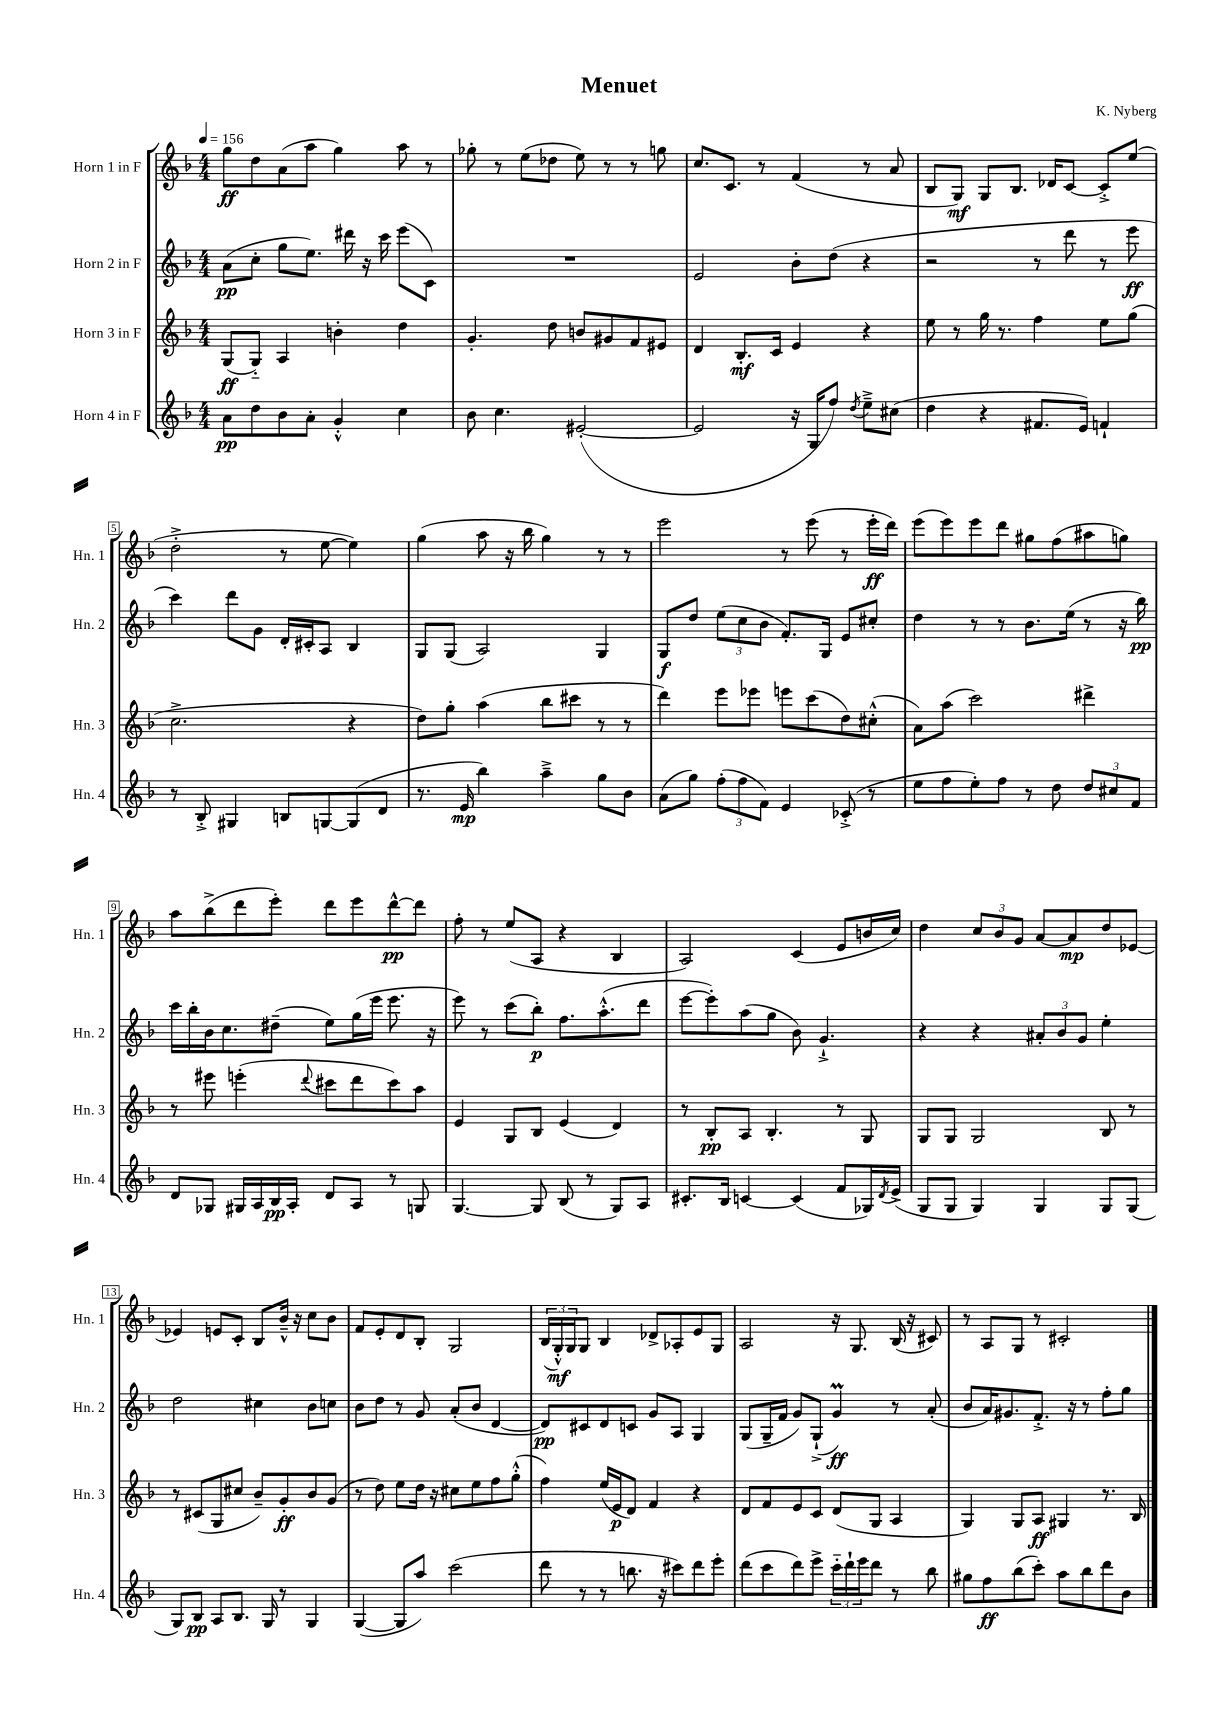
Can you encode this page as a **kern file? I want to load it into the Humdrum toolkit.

**kern	**dynam	**kern	**dynam	**kern	**dynam	**kern	**dynam
*part4	*part4	*part3	*part3	*part2	*part2	*part1	*part1
*staff4	*staff4	*staff3	*staff3	*staff2	*staff2	*staff1	*staff1
*I"Horn 4 in F	*	*I"Horn 3 in F	*	*I"Horn 2 in F	*	*I"Horn 1 in F	*
*I'Hn. 4	*	*I'Hn. 3	*	*I'Hn. 2	*	*I'Hn. 1	*
*clefG2	*	*clefG2	*	*clefG2	*	*clefG2	*
*k[b-]	*	*k[b-]	*	*k[b-]	*	*k[b-]	*
*M4/4	*	*M4/4	*	*M4/4	*	*M4/4	*
*MM156	*	*MM156	*	*MM156	*	*MM156	*
=1	=1	=1	=1	=1	=1	=1	=1
8a\L	pp	(8G/L	ff	(8a\L	pp	8gg\L	ff
8dd\	.	8G/J)	.	8cc'\J	.	8dd\	.
8b-\	.	4A/	.	8gg\L	.	(8a\	.
8a'\J	.	.	.	8.ee\J)	.	8aa\J	.
4g'^^/	.	4bn'\	.	.	.	4gg\)	.
.	.	.	.	16ddd#X\	.	.	.
.	.	.	.	16r	.	.	.
.	.	.	.	16ccc\	.	.	.
4cc\	.	4dd\	.	(8eee\L	.	8aa\	.
.	.	.	.	8c\J)	.	8r	.
=2	=2	=2	=2	=2	=2	=2	=2
8b-\	.	4.g'/	.	1r	.	8gg-X'\	.
4.cc\	.	.	.	.	.	8r	.
.	.	.	.	.	.	(8ee\L	.
.	.	8dd\	.	.	.	8dd-X\J	.
([2e#X'/	.	8bn/L	.	.	.	8ee\)	.
.	.	8g#X/	.	.	.	8r	.
.	.	8f/	.	.	.	8r	.
.	.	8e#X/J	.	.	.	8ggn\	.
=3	=3	=3	=3	=3	=3	=3	=3
2e#/]	.	4d/	.	2e/	.	8.cc/L	.
.	.	.	.	.	.	8.c/J	.
.	.	8.B-'/L	mf	.	.	.	.
.	.	.	.	.	.	8r	.
.	.	16c/Jk	.	.	.	.	.
16r	.	4e/	.	8b-'\L	.	(4f/	.
16G/KL	.	.	.	.	.	.	.
8ff/J)	.	.	.	(8dd\J	.	.	.
8qdd/	.	.	.	.	.	.	.
8ee~^\L	.	4r	.	4r	.	8r	.
(8cc#X\J	.	.	.	.	.	8a/	.
=4	=4	=4	=4	=4	=4	=4	=4
4dd\	.	8ee\	.	2r	.	8B-/L	.
.	.	8r	.	.	.	8G/J)	mf
4r	.	16gg\	.	.	.	8G/L	.
.	.	8.r	.	.	.	.	.
.	.	.	.	.	.	8.B-/J	.
8.f#X/L	.	4ff\	.	8r	.	.	.
.	.	.	.	.	.	16d-X/KL	.
.	.	.	.	8ddd\	.	[8c/J	.
16e/Jk)	.	.	.	.	.	.	.
4fn`/	.	8ee\L	.	8r	.	8c'^/L]	.
.	.	(8gg\J	.	8eee\	ff	(8ee/J	.
!!LO:LB:g=z
=5	=5	=5	=5	=5	=5	=5	=5
8r	.	2.cc^\	.	4ccc\)	.	2dd'^\	.
8B-'^/	.	.	.	.	.	.	.
4G#X/	.	.	.	8ddd\L	.	.	.
.	.	.	.	8g\J	.	.	.
8Bn/L	.	.	.	16d'/LL	.	8r	.
.	.	.	.	16c#X'/J	.	.	.
[8Gn/	.	.	.	8A/J	.	[8ee\	.
(8G/]	.	4r	.	4B-/	.	4ee\])	.
8d/J	.	.	.	.	.	.	.
=6	=6	=6	=6	=6	=6	=6	=6
8.r	.	8dd\L)	.	8G/L	.	(4gg\	.
.	.	8gg'\J	.	(8G/J	.	.	.
16e/	mp	.	.	.	.	.	.
4bb-\)	.	(4aa\	.	2A/)	.	8aa\	.
.	.	.	.	.	.	16r	.
.	.	.	.	.	.	16bb-\	.
4aa~^\	.	8bb-\L	.	.	.	4gg\)	.
.	.	8ccc#X\J	.	.	.	.	.
8gg\L	.	8r	.	4G/	.	8r	.
8b-\J	.	8r	.	.	.	8r	.
=7	=7	=7	=7	=7	=7	=7	=7
(8a\L	.	4ddd\)	.	8G/L	f	2eee\	.
8gg\J)	.	.	.	8dd/J	.	.	.
(12ff'\L	.	8eee\L	.	(12ee\L	.	.	.
12ff\	.	.	.	12cc\	.	.	.
.	.	8eee-X\J	.	.	.	.	.
12f\J)	.	.	.	12b-\J	.	.	.
4e/	.	8eeen\L	.	8.f'/L)	.	8r	.
.	.	(8ccc\	.	.	.	(8eee\	.
.	.	.	.	16G/Jk	.	.	.
(8c-X'^/	.	8dd\)	.	8e/L	.	8r	.
8r	.	(8cc#X'^^\J	.	8cc#X'/J	.	16eee'\LL	ff
.	.	.	.	.	.	16ddd\JJ)	.
=8	=8	=8	=8	=8	=8	=8	=8
8ee\L	.	8a\L)	.	4dd\	.	(8eee\L	.
8ff\	.	(8aa\J	.	.	.	8eee\)	.
8ee'\)	.	2ccc\)	.	8r	.	8eee\	.
8ff\J	.	.	.	8r	.	8ddd\J	.
8r	.	.	.	8.b-\L	.	8gg#X\L	.
8dd\	.	.	.	.	.	(8ff\	.
.	.	.	.	(16ee\Jk	.	.	.
12dd/L	.	4ddd#X^\	.	8r	.	8aa#X\	.
12cc#X/	.	.	.	.	.	.	.
.	.	.	.	16r	.	8ggn\J)	.
12f/J	.	.	.	.	.	.	.
.	.	.	.	16bb-\)	pp	.	.
!!LO:LB:g=z
=9	=9	=9	=9	=9	=9	=9	=9
8d/L	.	8r	.	16ccc\LL	.	8aa\L	.
.	.	.	.	16bb-'\	.	.	.
8G-X/J	.	8eee#X\	.	16b-\J	.	(8bb-^\	.
.	.	.	.	8.cc\	.	.	.
16G#X/LL	.	(4eeen'\	.	.	.	8ddd\	.
16A/	.	.	.	.	.	.	.
16B-/	pp	.	.	(8dd#X~\J	.	8eee'\J)	.
16A'/JJ	.	.	.	.	.	.	.
.	.	8qqddd/	.	.	.	.	.
8d/L	.	8ccc#X\L	.	8ee\L)	.	8ddd\L	.
8A/J	.	8ddd\	.	(16gg\L	.	8eee\	.
.	.	.	.	16eee\JJ	.	.	.
8r	.	8ccc#\)	.	8.eee\	.	[8ddd^^\	pp
8Gn/	.	8aa\J	.	.	.	8ddd\J]	.
.	.	.	.	16r	.	.	.
=10	=10	=10	=10	=10	=10	=10	=10
[4.G/	.	4e/	.	8eee\)	.	8ff'\	.
.	.	.	.	8r	.	8r	.
.	.	8G/L	.	(8ccc\L	.	(8ee/L	.
8G/]	.	8B-/J	.	8bb-'\J)	p	8A/J	.
(8B-/	.	(4e/	.	8.ff\L	.	4r	.
8r	.	.	.	.	.	.	.
.	.	.	.	(8.aa'^^\	.	.	.
8G/L)	.	4d/)	.	.	.	4B-/	.
8A/J	.	.	.	8ddd\J	.	.	.
=11	=11	=11	=11	=11	=11	=11	=11
8.c#X'/L	.	8r	.	[8eee\L	.	2A/)	.
.	.	8B-'/L	pp	8eee'\])	.	.	.
16B-/Jk	.	.	.	.	.	.	.
[4cn/	.	8A/J	.	(8aa\	.	.	.
.	.	4.B-'/	.	8gg\J	.	.	.
(4c/]	.	.	.	8b-\)	.	(4c/	.
.	.	.	.	4.g`^/	.	.	.
8f/L	.	8r	.	.	.	8e/L	.
16G-X/L)	.	8G/	.	.	.	16bn/L	.
8qd/	.	.	.	.	.	.	.
(16e^/JJ	.	.	.	.	.	16cc/JJ)	.
=12	=12	=12	=12	=12	=12	=12	=12
8G/L	.	8G/L	.	4r	.	4dd\	.
8G/J	.	8G/J	.	.	.	.	.
4G/)	.	2G/	.	4r	.	12cc/L	.
.	.	.	.	.	.	12b-/	.
.	.	.	.	.	.	12g/J	.
4G/	.	.	.	12a#X'/L	.	[8a/L	.
.	.	.	.	12b-/	.	.	.
.	.	.	.	.	.	8a/]	mp
.	.	.	.	12g/J	.	.	.
8G/L	.	8B-/	.	4ee'\	.	8dd/	.
(8G/J	.	8r	.	.	.	[8e-X/J	.
!!LO:LB:g=z
=13	=13	=13	=13	=13	=13	=13	=13
8G/L)	.	8r	.	2dd\	.	4e-X/]	.
8B-/J	pp	(8c#X/L	.	.	.	.	.
8A/L	.	8G/	.	.	.	8en/L	.
8.B-/J	.	8cc#X/J	.	.	.	8c'/J	.
.	.	8b-~/L)	.	4cc#X\	.	8B-/L	.
16G/	.	.	.	.	.	.	.
8r	.	8g'/	ff	.	.	16b-~^^/Jk	.
.	.	.	.	.	.	16r	.
4G/	.	8b-/	.	8b-\L	.	8cc\L	.
.	.	(8g/J	.	8ccn\J	.	8b-\J	.
=14	=14	=14	=14	=14	=14	=14	=14
([4G/	.	8r	.	8b-\L	.	8f/L	.
.	.	8dd\)	.	8dd\J	.	8e'/	.
8G/L]	.	8ee\L	.	8r	.	8d/	.
8aa/J)	.	16dd\Jk	.	8g/	.	8B-'/J	.
.	.	16r	.	.	.	.	.
(2ccc\	.	8cc#X\L	.	(8a'/L	.	2G/	.
.	.	8ee\	.	8b-/J	.	.	.
.	.	8ff\	.	[4d/	.	.	.
.	.	(8gg'^^\J	.	.	.	.	.
=15	=15	=15	=15	=15	=15	=15	=15
8ddd\	.	4ff\)	.	8d/L])	pp	(24B-/LL	.
.	.	.	.	.	.	24G'^^/)	mf
.	.	.	.	.	.	24G/J	.
8r	.	.	.	8c#X/	.	8G/J	.
8r	.	(16ee/LL	.	8d/	.	4B-/	.
.	.	16e/J	p	.	.	.	.
8.bbn\	.	8d/J)	.	8cn/J	.	.	.
.	.	4f/	.	8g/L	.	8d-X^/L	.
16r	.	.	.	.	.	.	.
8ccc#X\L)	.	.	.	8A/J	.	8A-X'/	.
8ddd\	.	4r	.	4G/	.	8e/	.
8eee'\J	.	.	.	.	.	8G/J	.
=16	=16	=16	=16	=16	=16	=16	=16
(8ddd\L	.	8d/L	.	(8G/L	.	2A/	.
8ccc\	.	8f/	.	16G~/L	.	.	.
.	.	.	.	16f/JJ	.	.	.
8ddd\)	.	8e/	.	8g/L)	.	.	.
8eee^\J	.	8c/J	.	(8G`^/J	.	.	.
24ccc\LL	.	(8d/L	.	4gM/)	ff	16r	.
24ddd`\	.	.	.	.	.	.	.
.	.	.	.	.	.	8.G/	.
24eee\J	.	.	.	.	.	.	.
8ddd\J	.	8G/J	.	.	.	.	.
8r	.	4A/	.	8r	.	(16B-/	.
.	.	.	.	.	.	16r	.
8bb-\	.	.	.	(8a'/	.	8c#X/)	.
=17	=17	=17	=17	=17	=17	=17	=17
8gg#X\L	.	4G/)	.	8b-/L	.	8r	.
8ff\	ff	.	.	16a/K)	.	8A/L	.
.	.	.	.	8.g#X/	.	.	.
(8bb-\	.	8G/L	.	.	.	8G/J	.
8ccc'\J)	.	8A/J	ff	8.f'^/J	.	8r	.
8aa\L	.	4G#X/	.	.	.	2c#X'/	.
.	.	.	.	16r	.	.	.
8bb-\	.	.	.	8r	.	.	.
8ddd\	.	8.r	.	8ff'\L	.	.	.
8b-\J	.	.	.	8gg\J	.	.	.
.	.	16B-/	.	.	.	.	.
==	==	==	==	==	==	==	==
*-	*-	*-	*-	*-	*-	*-	*-
